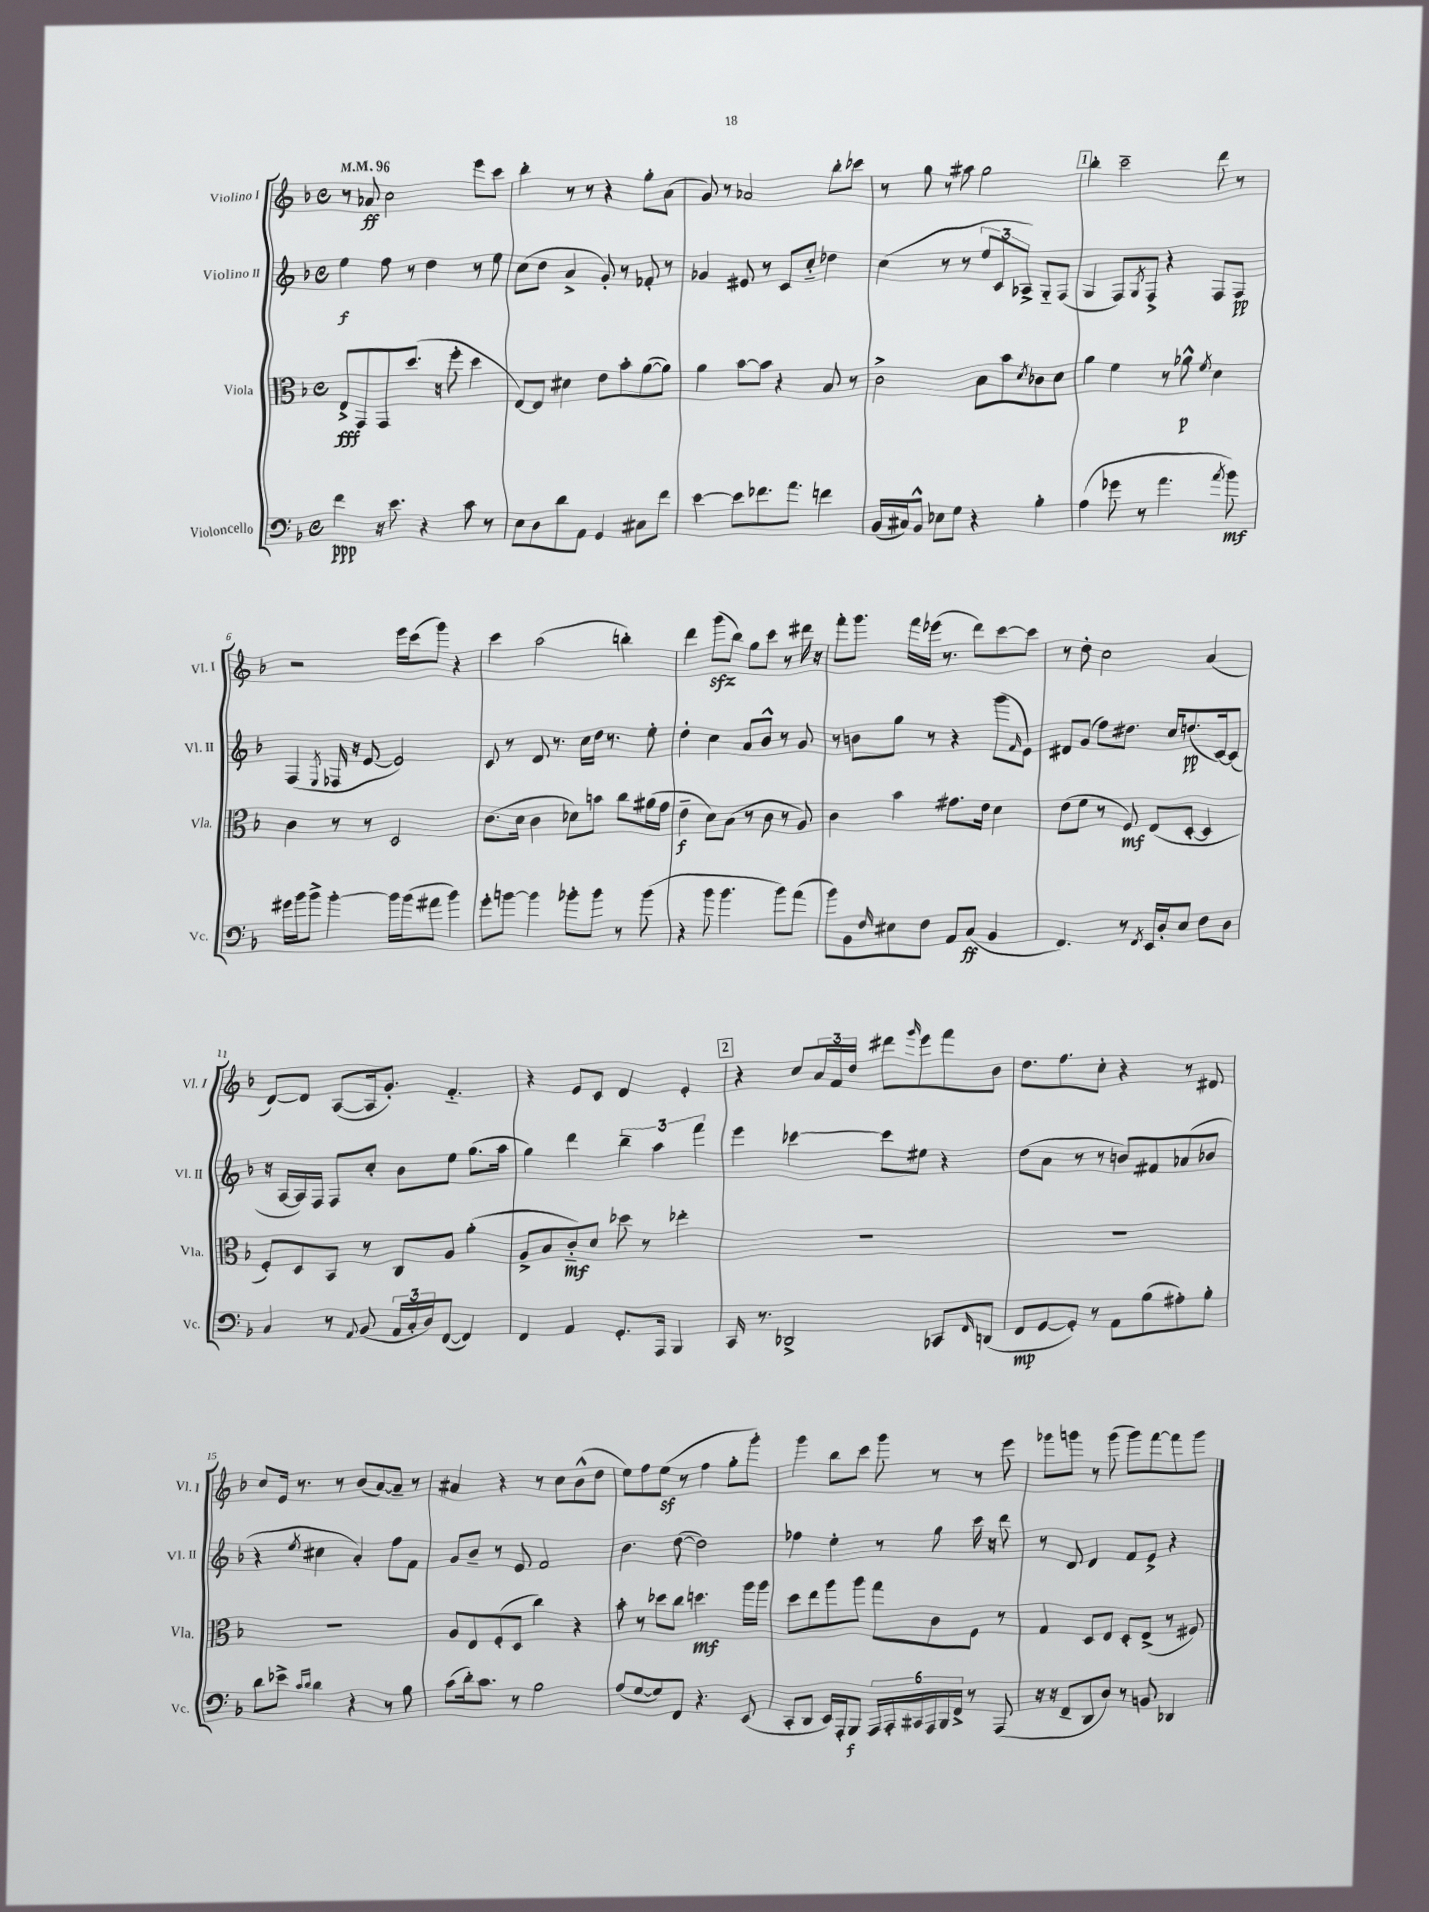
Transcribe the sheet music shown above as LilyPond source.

<<
\new StaffGroup <<
\new Staff = "s0" \with { instrumentName = "Violino I" shortInstrumentName = "Vl. I" } {
    \clef treble \key f \major \defaultTimeSignature \time 4/4 \tempo 4 = 96
    r8 aes'8\ff c''2 e'''8 c'''8 |
    bes''4-. r8 r8 r4 g''8-. a'8( |
    g'8) r8 aes'2 bes''8-. ces'''8 |
    r8 g''8 r8 ais''8 g''2 |
    \mark \markup { \box "1" } bes''4-. c'''2-- d'''8 r8 |
    r2 e'''16 c'''16( g'''8) r4 |
    c'''4 a''2( b''4-.) |
    d'''4 g'''8\sfz( bes''8) g''8 c'''8 r8 dis'''16 r16 |
    f'''8-. g'''8. f'''16 ees'''16( r8. d'''8) c'''8~ c'''8 |
    r8 d''8-. c''2 a'4( |
    d'8~) d'8 a8~( a16 g'8.-.) f'4.-_ |
    r4 e'8 c'8 d'4 e'4-. |
    \mark \markup { \box "2" } r4 c''8 \tuplet 3/2 { a'16 f'16 d''16 } dis'''8 \grace { g'''16 } e'''8 f'''8 bes'8 |
    d''8. f''8. c''8-. r4 r8 dis'8 |
    c''8 e'16 r8. r8 bes'8( a'8~) a'8-- r8 |
    ais'4 r4 r8 c''8 bes'8-^( d''8 |
    e''8) f''8 e''8\sf( r8 f''4 g''8-. g'''8-.) |
    g'''4 bes''8 c'''8 g'''8 r8 r8 e'''8 |
    ges'''8 g'''8 r8 g'''8( g'''8) f'''8~ f'''8 g'''8 \bar "|." |
}
\new Staff = "s1" \with { instrumentName = "Violino II" shortInstrumentName = "Vl. II" } {
    \clef treble \key f \major \defaultTimeSignature \time 4/4
    e''4\f f''8 r8 d''4 r8 e''8 |
    c''8( d''8 a'4-> g'8-.) r8 fes'8-. r8 |
    ges'4 eis'8 r8 c'8 c''8-_ des''4 |
    c''4( r8 r8 \tuplet 3/2 { e''8 c'8 aes8->) } g8-_ f8( |
    \mark \markup { \box "1" } g4 f8) \acciaccatura { g8 } f8-> r4 f8 f8\pp |
    f4( \acciaccatura { e8 } fes16 r16 e'8~ e'2) |
    c'8 r8 d'8 r8. c''16 d''16 r8. e''8-. |
    d''4-. c''4 a'8 bes'8-^ r8 g'8 |
    r8 b'8 g''8 r8 r4 g'''8( \grace { f'16 } e'8) |
    dis'8 g'8( f''8) dis''8. c''16 d''8.\pp( c'16~) c'8( |
    r16 a16~ a16) f16 f8 c''8-. bes'8 e''8 g''8.( a''16 |
    g''4) d'''4 \tuplet 3/2 { bes''4-- a''4 f'''4 } |
    \mark \markup { \box "2" } e'''4 ces'''4~ ces'''8 eis''8 r4 |
    d''8( a'8 r8 r8 b'8) fis'8 aes'8( bes'8 |
    r4 \acciaccatura { e''8 } cis''4 a'4-.) f''8 f'8 |
    g'8 bes'8-- r8 e'8 f'2 |
    bes'4. d''8~( d''2) |
    fes''4 e''4-. r8 g''8 c'''16 r16 d'''8 |
    r8 d'8 d'4 f'8 e'8-> r4 \bar "|." |
}
\new Staff = "s2" \with { instrumentName = "Viola" shortInstrumentName = "Vla." } {
    \clef alto \key f \major \defaultTimeSignature \time 4/4
    e8->\fff g,8 g,8 d''8.( r16 f''8-. d''4 |
    e8~) e8 dis'4 e'8 bes'8-. a'8~( a'8) |
    a'4 bes'8~ bes'8 r4 bes8 r8 |
    c'2-> bes8 bes'8 \acciaccatura { d'8 } ces'8 d'8 |
    \mark \markup { \box "1" } a'4 f'4 r8 aes'8-^\p \acciaccatura { f'8 } d'4 |
    c'4 r8 r8 d2 |
    c'8.( d'16 c'4 des'8) b'8 c''8 ais'16( g'16 |
    e'4--\f d'8) bes8( r8 c'8 r8 a8) |
    c'4 bes'4 gis'8. e'16 d'4 |
    e'8( f'8 r8 f8\mf) e8( d8~-. d4 |
    f8-.) d8 bes,8 r8 c8 a8 a'4-.( |
    a8-> bes8 c'8-_\mf) d'8 des''8 r8 ees''4-. |
    \mark \markup { \box "2" } R1 |
    R1 |
    R1 |
    a8 e8 f8-.( d8 c''4) r4 |
    bes'8-. r8 des''8 c''8 d''4.\mf a''16 a''16 |
    d''8 e''8 a''8 a''8 g''8 c'8 f8 r8 |
    g4 d8 e8 d8-. e8->( r8 fis8) \bar "|." |
}
\new Staff = "s3" \with { instrumentName = "Violoncello" shortInstrumentName = "Vc." } {
    \clef bass \key f \major \defaultTimeSignature \time 4/4
    f'4\ppp r16 e'8. r4 c'8 r8 |
    e8 d8 d'8 a,8 g,4 cis8 f'8 |
    e'4~ e'8 fes'8. a'8. f'4 |
    bes,16( cis16) bes,8-^ ees8 g8 r4 bes4-. |
    \mark \markup { \box "1" } a4( ges'8 r8 a'4. \acciaccatura { a'8 } bes'8\mf) |
    gis'16 bes'16 bes'8-> bes'4~-. bes'16 bes'16( ais'8 bes'4) |
    g'8-. b'8~ b'4 bes'8-. bes'8 r8 bes'8( |
    r4 bes'8 bes'4. bes'8) a'8( |
    bes'8) bes,8 \grace { f16 } eis8 f8 a,8 c8\ff( bes,4 |
    f,4.) r8 \acciaccatura { f,8 } e,16 d16-. e8 f8 d8 |
    c4 r8 \appoggiatura { a,8 } bes,8( \tuplet 3/2 { a,16 c16-. d16) } f,8~( f,4) |
    f,4 a,4 g,8.-. a,,16 bes,,4 |
    \mark \markup { \box "2" } c,16 r8. des,2-> ces,8 \grace { f,16 } d,8( |
    f,8\mp g,8~ g,8-.) r8 a,8 bes8( ais8-.) bes8-. |
    d'8 ees'8-> \grace { c'16 d'16 } d'4 r4 r8 bes8 |
    c'8( d'16-.) c'8. r8 bes2 |
    a8( g8~ g8) f,8 r4. e,8( |
    c,8-. d,8 e,16) a,,16-. bes,,8\f \tuplet 6/4 { a,,16 a,,16-. cis,16 a,,16 bes,,16 f,16-> } r8 a,,8( |
    r16 r16 f,8-- d,8 d8) r8 b,8 des,4 \bar "|." |
}
>>
>>
